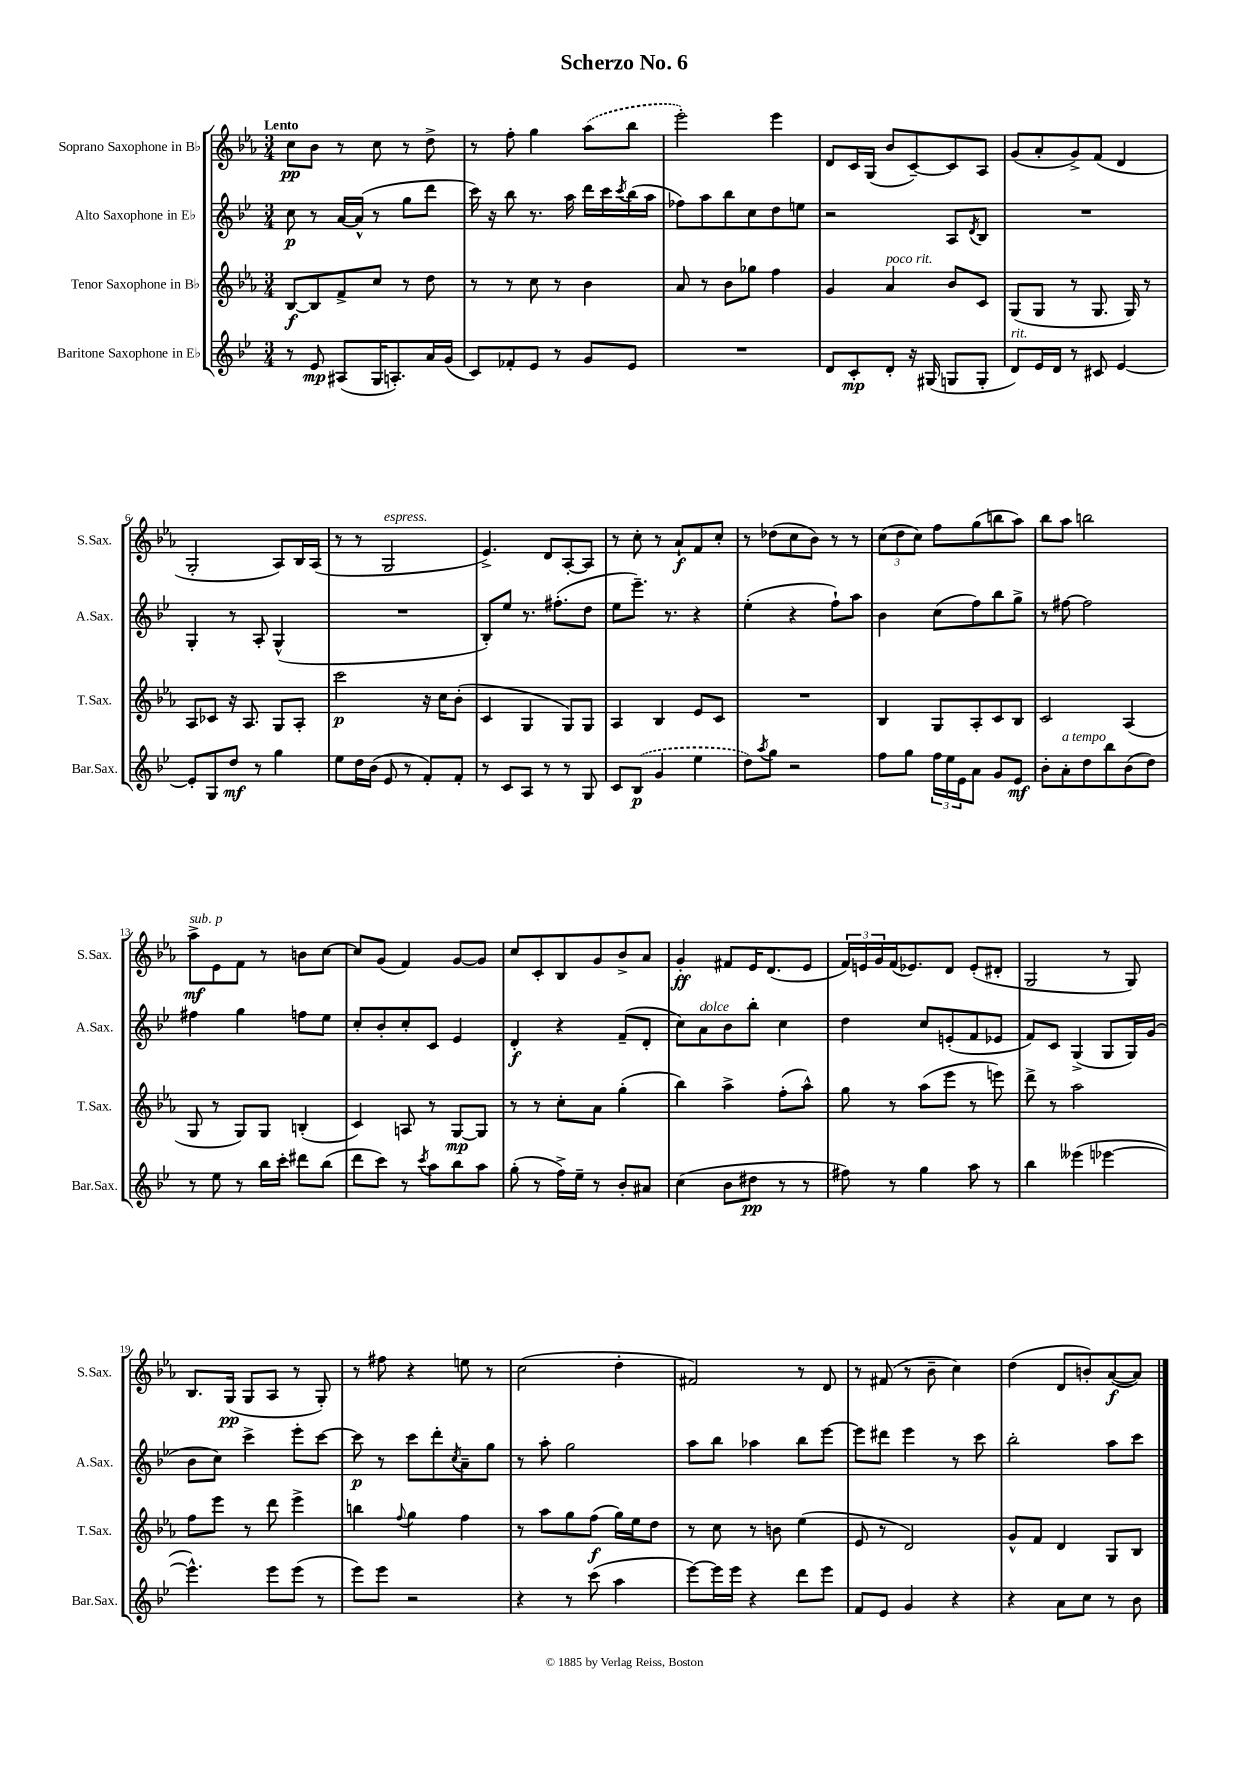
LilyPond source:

\header { title = "Scherzo No. 6" }
<<
\new StaffGroup <<
\new Staff = "s0" \with { instrumentName = "Soprano Saxophone in Bb" shortInstrumentName = "S.Sax." } {
    \clef treble \key ees \major \numericTimeSignature \time 3/4 \tempo "Lento"
    c''8\pp bes'8 r8 c''8 r8 d''8-> |
    r8 f''8-. g''4 \once \slurDashed aes''8( bes''8 |
    ees'''2-.) ees'''4 |
    d'8 c'16 g16( bes'8 c'8~--) c'8 aes8 |
    g'8( aes'8-. g'8->) f'8( d'4 |
    g2-. aes8) bes16 aes16( |
    r8 r8 g2^\markup { \italic "espress." } |
    ees'4.->) d'8 aes8~-. aes8 |
    r8 c''8-. r8 aes'8-!\f f'8 c''8-. |
    r8 des''8( c''8 bes'8) r8 r8 |
    \tuplet 3/2 { c''8( d''8 c''8) } f''8 g''8( b''8 aes''8) |
    bes''8 aes''8 b''2 |
    aes''8->\mf^\markup { \italic "sub. p" } ees'8 f'8 r8 b'8 c''8~ |
    c''8 g'8( f'4) g'8~ g'8 |
    c''8 c'8-. bes8 g'8 bes'8-> aes'8 |
    g'4-.\ff fis'8 ees'16 d'8.( ees'8 |
    \tuplet 3/2 { f'16) e'16 g'16 } f'16( ees'8.) d'8 ees'8-.( dis'8-. |
    g2 r8 g8) |
    bes8. g16\pp( g8 aes8 r8 g8-.) |
    r8 fis''8 r4 e''8 r8 |
    c''2( d''4-. |
    fis'2) r8 d'8 |
    r8 fis'8( r8 bes'8-- c''4) |
    d''4( d'8 b'8-.) aes'8~\f( aes'8) \bar "|." |
}
\new Staff = "s1" \with { instrumentName = "Alto Saxophone in Eb" shortInstrumentName = "A.Sax." } {
    \clef treble \key bes \major \numericTimeSignature \time 3/4
    c''8\p r8 a'16~ a'16-^( r8 g''8 d'''8 |
    c'''16) r16 bes''8 r8. a''16 d'''16 c'''16 \acciaccatura { c'''8 } bes''16( a''16 |
    fes''8) a''8 bes''8 c''8 d''8 e''8 |
    r2 a8 \acciaccatura { d'8 } bes8 |
    R2. |
    g4-. r8 a8-. g4-^( |
    R2. |
    bes8-.) ees''8 r8. fis''8.-.( d''8 |
    ees''8 ees'''8.--) r8. r4 |
    ees''4-.( r4 f''8-!) a''8 |
    bes'4 c''8( f''8) bes''8 g''8-> |
    r8 fis''8~ fis''2 |
    fis''4 g''4 f''8 ees''8 |
    c''8-. bes'8-. c''8-. c'8 ees'4 |
    d'4-.\f r4 f'8--( d'8-. |
    c''8) a'8^\markup { \italic "dolce" } bes'8 bes''8-. c''4 |
    d''4 c''8 e'8-.( f'8 ees'8 |
    f'8) c'8 g4->( g8 g16) g'16( |
    bes'8 c''8) c'''4-> ees'''8-. c'''8~ |
    c'''8\p r8 c'''8 d'''8-. \acciaccatura { c''8 } a'8-- g''8 |
    r8 a''8-. g''2 |
    a''8 bes''8 aes''4 bes''8 ees'''8~ |
    ees'''8 dis'''8 ees'''4 r8 c'''8 |
    bes''2-. a''8 c'''8 \bar "|." |
}
\new Staff = "s2" \with { instrumentName = "Tenor Saxophone in Bb" shortInstrumentName = "T.Sax." } {
    \clef treble \key ees \major \numericTimeSignature \time 3/4
    bes8~\f bes8 f'8-> c''8 r8 d''8 |
    r8 r8 c''8 r8 bes'4 |
    aes'8 r8 bes'8 ges''8 f''4 |
    g'4 aes'4^\markup { \italic "poco rit." } bes'8 c'8 |
    g8( g8 r8 g8. g16) r8 |
    aes8 ces'8 r16 aes8. g8 aes8-. |
    c'''2\p r16 c''16 bes'8-.( |
    c'4 g4 g8) g8 |
    aes4 bes4 ees'8 c'8 |
    R2. |
    bes4 g8 aes8-. c'8 bes8 |
    c'2 aes4( |
    g8 r8 g8) g8 b4-.( |
    c'4) a8 r8 g8~\mp g8 |
    r8 r8 c''8-. aes'8 g''4-.( |
    bes''4) aes''4-> f''8-.( aes''8-^) |
    g''8 r8 aes''8( ees'''8 r8 e'''8) |
    d'''8-> r8 aes''2 |
    f''8 ees'''8 r8 d'''8 ees'''4-> |
    b''4 \appoggiatura { f''8 } g''4 f''4 |
    r8 aes''8 g''8 f''8\f( g''16) ees''16 d''8 |
    r8 c''8 r8 b'8 ees''4( |
    ees'8 r8 d'2) |
    g'8-^ f'8 d'4 g8 bes8 \bar "|." |
}
\new Staff = "s3" \with { instrumentName = "Baritone Saxophone in Eb" shortInstrumentName = "Bar.Sax." } {
    \clef treble \key bes \major \numericTimeSignature \time 3/4
    r8 ees'8\mp ais8( g16 a8.-.) a'16 g'16( |
    c'8) fes'8-. ees'8 r8 g'8 ees'8 |
    R2. |
    d'8 c'8-.\mp d'8-. r16 gis16( g8 g8-. |
    d'8^\markup { \italic "rit." }) ees'16 d'16 r8 cis'8 ees'4~ |
    ees'8-. g8 d''8\mf r8 g''4 |
    ees''8 d''16 bes'16( ees'8 r8 f'8-.) f'8-. |
    r8 c'8 a8 r8 r8 g8 |
    c'8 \once \slurDashed bes8\p( g'4 ees''4 |
    d''8) \acciaccatura { a''8 } g''8 r2 |
    f''8 g''8 \tuplet 3/2 { f''16 ees''16 ees'16 } a'8 g'8 ees'8\mf |
    bes'8-. a'8-.^\markup { \italic "a tempo" } d''8 bes''8 bes'8( d''8) |
    r8 ees''8 r8 bes''16 c'''16-. dis'''8 bes''8( |
    d'''8 c'''8) r8 \acciaccatura { c'''8 } a''8 bes''8 a''8 |
    g''8-.( r8 f''16->) ees''16-- r8 bes'8-. ais'8 |
    c''4( bes'8 dis''8\pp r8 r8 |
    fis''8) r8 g''4 a''8 r8 |
    bes''4 eeses'''4( ees'''4~ |
    ees'''4.-^) ees'''8 ees'''8( r8 |
    ees'''8) ees'''8 r2 |
    r4 r8 c'''8( a''4 |
    ees'''8~) ees'''16 ees'''16 r4 d'''8 ees'''8 |
    f'8 ees'8 g'4 r4 |
    r4 a'8 c''8 r8 bes'8 \bar "|." |
}
>>
>>
